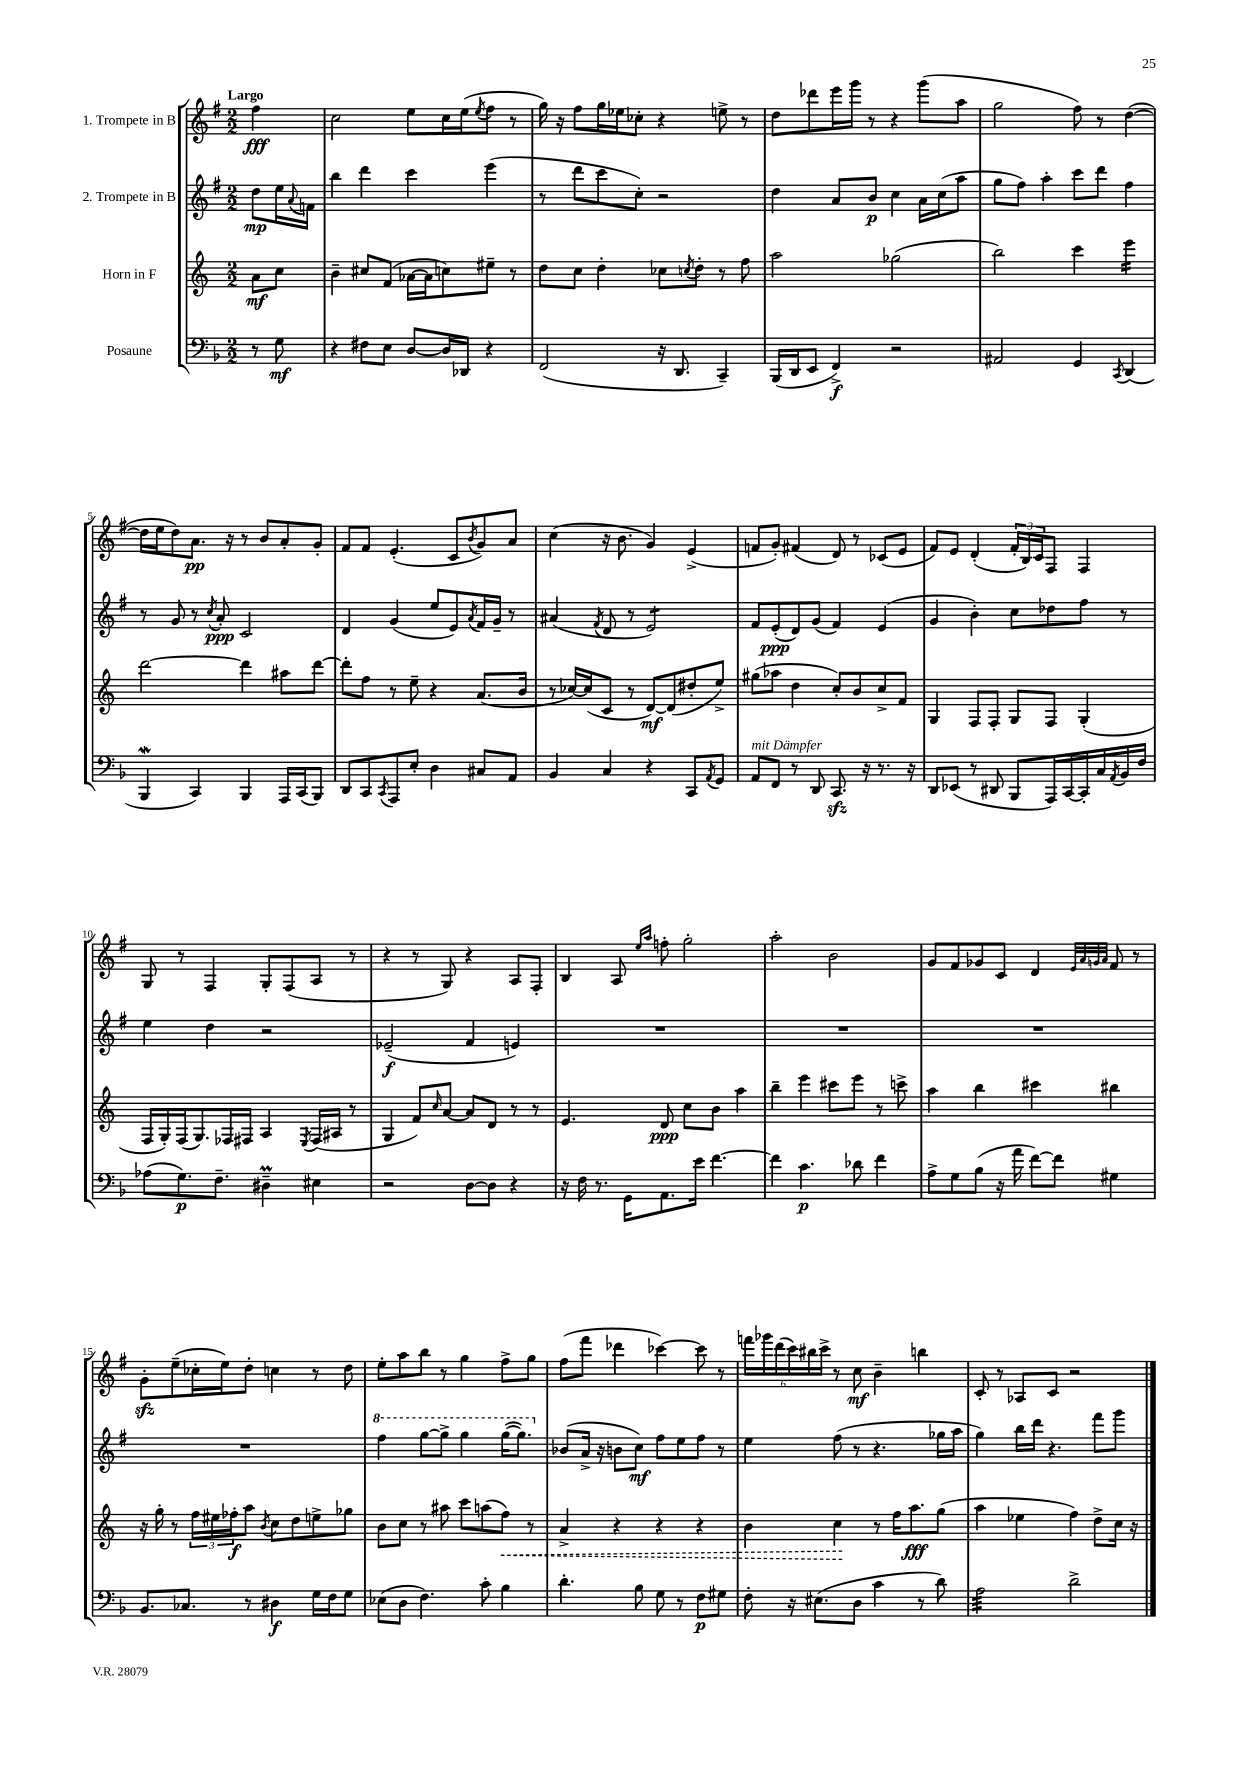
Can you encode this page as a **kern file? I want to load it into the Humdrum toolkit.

**kern	**kern	**kern	**kern
*staff4	*staff3	*staff2	*staff1
*clefF4	*clefG2	*clefG2	*clefG2
*k[b-]	*k[]	*k[f#]	*k[f#]
*M2/2	*M2/2	*M2/2	*M2/2
8r	8a	8dd	4ff#
8G	8cc	16ee	.
.	.	8qqa	.
.	.	16f	.
=	=	=	=
4r	4b~	4bb	2cc
8F#	8cc#	4ddd	.
8E	(8f	.	.
[8D	[16a-	4ccc	8ee
.	16a-]	.	.
16D]	8cc)	.	16cc
16DD-	.	.	(16ee
.	.	.	8qee
4r	8ee#~	(4eee	8ff#
.	8r	.	8r
=	=	=	=
(2FF	8dd	8r	16gg)
.	.	.	16r
.	8cc	8ddd	8ff#
.	4dd'	8ccc	16gg
.	.	.	16ee-
.	.	8cc')	8cc-'
16r	8cc-	2r	4r
8.DD	.	.	.
.	8qcc	.	.
.	8dd'	.	.
4CC~)	8r	.	8ee^
.	8ff	.	8r
=	=	=	=
(16BBB-	2aa	4dd	8dd
16DD	.	.	.
8EE	.	.	8ddd-
4FF^)	.	8a	16eee
.	.	.	16ggg
.	.	8b	8r
2r	(2gg-	4cc	4r
.	.	16a	(8ggg
.	.	(16cc	.
.	.	8aa	8aa
=	=	=	=
2AA#	2bb)	8gg	2gg
.	.	8ff#)	.
.	.	4aa'	.
4GG	4ccc	8ccc	8ff#)
.	.	8ddd	8r
8qCC	.	.	.
(4DD	4eee	4ff#	([4dd
=	=	=	=
4BBB-	[2ddd	8r	16dd]
.	.	.	16ee
.	.	8g	8dd)
4CC)	.	8r	8.a
.	.	8qcc	.
.	.	8a'	.
.	.	.	16r
4BBB-	4ddd]	2c	8r
.	.	.	8b
16AAA	8aa#	.	8a'
(16CC	.	.	.
8BBB-)	[8ddd	.	8g'
=	=	=	=
8DD	8ddd']	4d	8f#
8CC	8ff	.	8f#
8qCC	.	.	.
8AAA	8r	(4g	(4.e'
8E'	8ee~	.	.
4D	4r	8ee	.
.	.	8e)	8c
.	.	8qa	8qb
8C#	(8.a	16f#	8g)
.	.	16g~	.
8AA	.	8r	8a
.	16b	.	.
=	=	=	=
4BB-	8r	(4a#	(4cc
.	[16cc-)	.	.
.	(16cc-]	.	.
.	.	8qf#	.
4C	8c	8d	16r
.	.	.	8.b
.	8r	8r	.
4r	[8d)	2e)	4g)
.	(8d]	.	.
8CC	8dd#'	.	(4e^
8qAA	.	.	.
8GG	8ee^)	.	.
=	=	=	=
8AA	(8gg#	8f#	8f
8FF	8aa-	(8e'	8g')
8r	4dd	8d)	(4f#
8DD	.	(8g	.
8.CC	8cc')	4f#)	8d)
.	8b	.	8r
16r	.	.	.
8.r	8cc^	(4e	(8c-
.	8f	.	8e
16r	.	.	.
=	=	=	=
8DD	4G	4g	8f#)
(8EE-	.	.	8e
8r	8F	4b')	(4d'
8DD#	8F'	.	.
8BBB-	8G	8cc	24f#'
.	.	.	24B)
.	.	.	24c
16AAA)	8F	8dd-	8F#
[16CC	.	.	.
16CC']	(4G'	8ff#	4F#
16C	.	.	.
8qAA	.	.	.
16BB-	.	8r	.
16F	.	.	.
=	=	=	=
(8A-	16F	4ee	8G
.	16G')	.	.
8.G)	(16F	.	8r
.	8.G)	.	.
.	.	4dd	4F#
8.F~	.	.	.
.	16F-	.	.
.	16F#	.	.
4D#~	4A	2r	8G'
.	.	.	(8F#
.	8qE	.	.
4E#	(16F#	.	8A
.	16A#	.	.
.	8r	.	8r
=	=	=	=
2r	4G	(2e-~	4r
.	8f)	.	8r
.	16qqcc	.	.
.	[8a	.	8G)
[8D	8a]	4f#	4r
8D]	8d	.	.
4r	8r	4e)	8A
.	8r	.	8F#'
=	=	=	=
16r	4.e	1r	4B
16F	.	.	.
8.r	.	.	.
.	.	.	8A
16GG	.	.	.
.	.	.	16qqee
.	.	.	16qqaa
8.AA	8d	.	8ff'
.	8cc	.	2gg'
16e	.	.	.
[4.f	8b	.	.
.	4aa	.	.
=	=	=	=
4f]	4bb~	1r	2aa'
4.c	4eee	.	.
.	8ccc#	.	2b
8d-	8eee	.	.
4f	8r	.	.
.	8ccc^	.	.
=	=	=	=
8A^	4aa	1r	8g
8G	.	.	8f#
(8B-	4bb	.	8g-
16r	.	.	8c
16a	.	.	.
[8f)	4ccc#	.	4d
8f]	.	.	.
.	.	.	32qqe
.	.	.	32qqa
.	.	.	32qqg
.	.	.	32qqa
4G#	4bb#	.	8f#
.	.	.	8r
=	=	=	=
8.BB-	16r	1r	8g'
.	16gg'	.	.
.	8r	.	(8ee~
8.C-	.	.	.
.	24ff	.	16cc-'
.	24ee#	.	.
.	.	.	16ee)
.	24ff-'	.	.
8r	8aa	.	8dd'
.	8qb	.	.
4D#	8cc	.	4cc
.	8dd	.	.
16G	8ee^	.	8r
16F	.	.	.
8G	8gg-	.	8dd
=	=	=	=
(8E-	8b	4fff#	8ee'
8D	8cc	.	8aa
4.F)	8r	[8ggg	8bb
.	8aa#	8ggg^]	8r
.	8ccc	4ggg	4gg
8c'	(8aa	.	.
4B-	8ff)	([16ggg	8ff#^
.	.	8.ggg])	.
.	8r	.	8gg
=	=	=	=
4.d'	4a^	(8b-	(8ff#
.	.	16a^	8fff#
.	.	16r	.
.	4r	8b	4ddd-
8B-	.	8cc)	.
8G	4r	8ff#	[4ccc-)
8r	.	8ee	.
8F	4r	8ff#	8ccc-]
8G#	.	8r	8r
=	=	=	=
8F'	4b	4ee	24fff
.	.	.	24ggg-
.	.	.	(24ddd
16r	.	.	24ccc)
.	.	.	24bb#
(8.E#	.	.	.
.	.	.	24ccc^
.	4cc	(8ff#	8r
8D	.	8r	8cc
4c	8r	4.r	4b~
.	16ff	.	.
.	8.aa	.	.
8r	.	.	4bb
8d)	(8gg	16gg-	.
.	.	16aa	.
=	=	=	=
2A	4aa	4gg)	8c'
.	.	.	8r
.	4ee-	16bb	8A-
.	.	16ddd	.
.	.	4.r	8c
2d^	4ff)	.	2r
.	8dd^	8fff#	.
.	16cc	8ggg	.
.	16r	.	.
==	==	==	==
*-	*-	*-	*-
